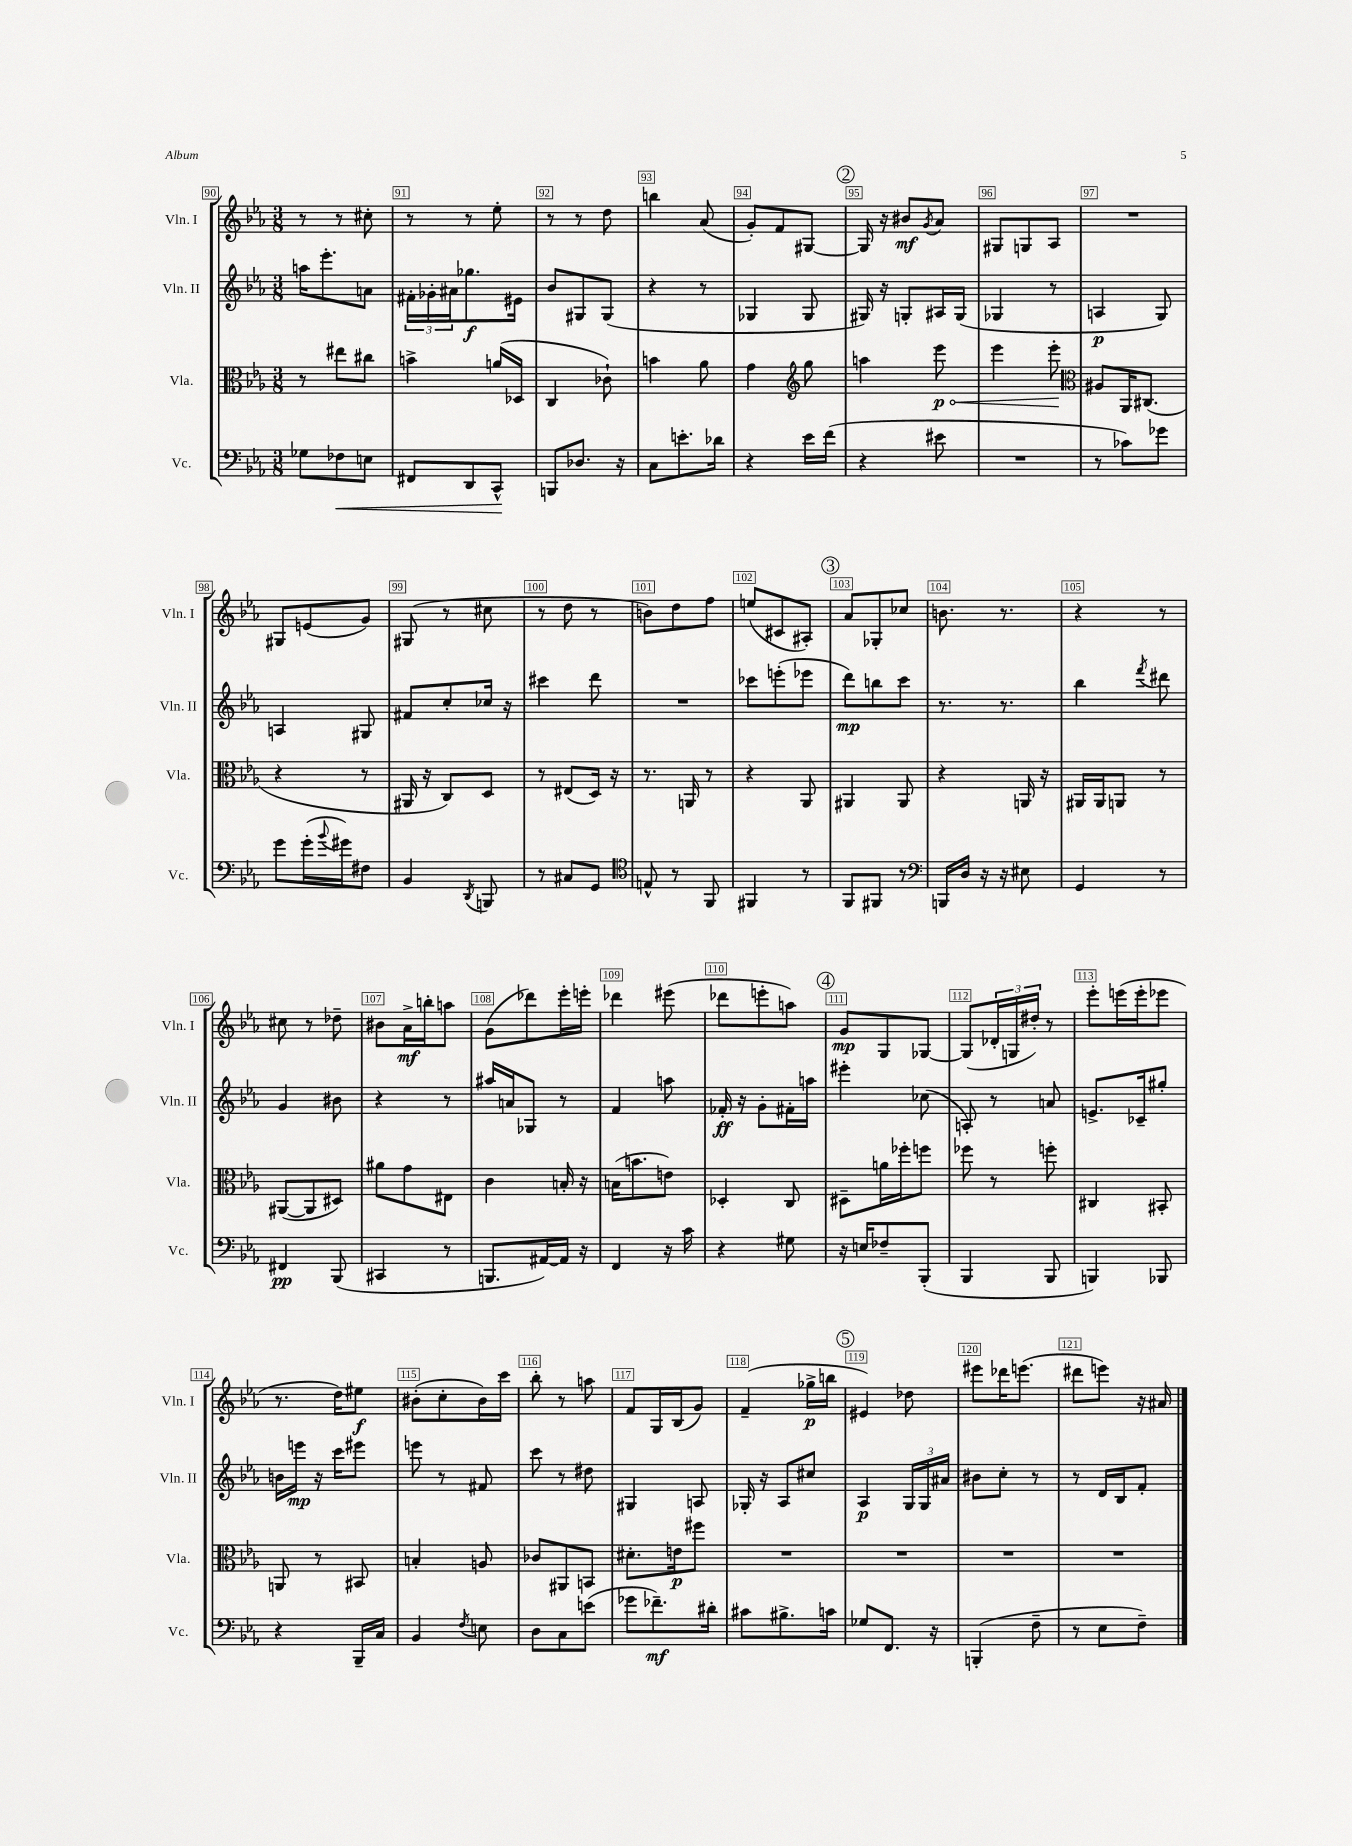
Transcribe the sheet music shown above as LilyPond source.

<<
\new StaffGroup <<
\new Staff = "s0" \with { instrumentName = "Vln. I" shortInstrumentName = "Vln. I" } {
    \clef treble \key ees \major \numericTimeSignature \time 3/8
    r8 r8 cis''8-. |
    r8 r8 ees''8-. |
    r8 r8 d''8 |
    b''4 aes'8( |
    g'8-.) f'8 gis8~ |
    \mark \markup { \circle "2" } gis16 r16 bis'8\mf \acciaccatura { g'8 } aes'8 |
    gis8 g8 aes8 |
    R4. |
    gis8 e'8( g'8) |
    gis8( r8 cis''8 |
    r8 d''8 r8 |
    b'8) d''8 f''8 |
    e''8( cis'8 ais8-.) |
    \mark \markup { \circle "3" } aes'8 ges8-. ces''8 |
    b'8. r8. |
    r4 r8 |
    cis''8 r8 des''8-- |
    bis'8 aes'16->\mf b''16-. a''8 |
    g'8( des'''8) ees'''16-. e'''16-. |
    des'''4 eis'''8( |
    des'''8 e'''8-. a''8) |
    \mark \markup { \circle "4" } g'8\mp g8 ges8~ |
    ges8( \tuplet 3/2 { des'16-. g16 dis''16-.) } r8 |
    ees'''8-. e'''16( e'''16-. ees'''8 |
    r8. d''16) eis''8\f |
    bis'8-.( c''8-. bis'16) c'''16 |
    bes''8-. r8 a''8 |
    f'8 g16 bes16( g'8) |
    f'4--( ges''16->\p b''16 |
    \mark \markup { \circle "5" } eis'4) des''8 |
    eis'''8 des'''16 e'''8.( |
    dis'''8 e'''8) r16 ais'16 \bar "|." |
}
\new Staff = "s1" \with { instrumentName = "Vln. II" shortInstrumentName = "Vln. II" } {
    \clef treble \key ees \major \numericTimeSignature \time 3/8
    a''16 ees'''8.-. a'8 |
    \tuplet 3/2 { fis'16-. ges'16-. ais'16 } ges''8.\f eis'16 |
    bes'8 gis8 gis8( |
    r4 r8 |
    ges4 ges8 |
    \mark \markup { \circle "2" } gis16) r16 g8-. ais16 g16( |
    ges4 r8 |
    a4\p g8) |
    a4 gis8 |
    fis'8 c''8-. ces''16 r16 |
    cis'''4 d'''8 |
    R4. |
    ces'''8 e'''8-.( ees'''8 |
    \mark \markup { \circle "3" } d'''8\mp) b''8 c'''8 |
    r8. r8. |
    bes''4 \acciaccatura { f'''8 } dis'''8 |
    g'4 bis'8 |
    r4 r8 |
    ais''16 a'16 ges8 r8 |
    f'4 a''8 |
    fes'16-.\ff r16 g'8-. fis'16-. a''16 |
    \mark \markup { \circle "4" } eis'''4-. ces''8( |
    a8-.) r8 a'8 |
    e'8.-> ces'16-- gis''8-. |
    b'16 e'''16\mp r16 c'''16 eis'''8 |
    e'''8 r8 fis'8 |
    c'''8 r8 dis''8 |
    gis4 a8 |
    ges16-. r16 aes8 cis''8 |
    \mark \markup { \circle "5" } aes4\p \tuplet 3/2 { g16 g16 ais'16 } |
    bis'8 c''8-. r8 |
    r8 d'16 bes16 f'8-. \bar "|." |
}
\new Staff = "s2" \with { instrumentName = "Vla." shortInstrumentName = "Vla." } {
    \clef alto \key ees \major \numericTimeSignature \time 3/8
    r8 eis''8 cis''8 |
    b'4-> a'16( des16 |
    c4 ces'8-!) |
    b'4 aes'8 |
    g'4 \clef treble g''8 |
    \mark \markup { \circle "2" } a''4 \once \override Hairpin.circled-tip = ##t ees'''8\p\< |
    ees'''4 ees'''8-.\! |
    \clef alto ais8 aes,16 cis8.( |
    r4 r8 |
    ais,16 r16 c8) d8 |
    r8 eis8( d16) r16 |
    r8. a,16 r8 |
    r4 aes,8 |
    \mark \markup { \circle "3" } ais,4 ais,8 |
    r4 a,16 r16 |
    ais,16 ais,16 a,8 r8 |
    ais,8~( ais,8 dis8) |
    ais'8 g'8 eis8 |
    c'4 b16-. r16 |
    b16( b'8. e'8) |
    des4-. c8 |
    \mark \markup { \circle "4" } dis8-- a'16 fes''16-. f''8 |
    fes''8 r8 f''8-. |
    cis4 bis,8-. |
    a,8 r8 bis,8 |
    b4-. a8 |
    ces'8 ais,8 b,8 |
    dis'8.-. e'16\p fis''8 |
    R4. |
    \mark \markup { \circle "5" } R4. |
    R4. |
    R4. \bar "|." |
}
\new Staff = "s3" \with { instrumentName = "Vc." shortInstrumentName = "Vc." } {
    \clef bass \key ees \major \numericTimeSignature \time 3/8
    ges8 fes8\< e8 |
    fis,8 d,8 c,8-^\! |
    b,,8 des8. r16 |
    c8 e'8.-. des'16 |
    r4 ees'16 f'16( |
    \mark \markup { \circle "2" } r4 eis'8 |
    R4. |
    r8 ces'8) ges'8 |
    g'8 g'16-.( \appoggiatura { bes'8 } gis'16) fis8 |
    bes,4 \acciaccatura { d,8 } b,,8 |
    r8 cis8 g,8 |
    \clef tenor e8-^ r8 f,8 |
    fis,4 r8 |
    \mark \markup { \circle "3" } f,8 fis,8 r8 |
    \clef bass b,,16 d16 r16 r16 eis8 |
    g,4 r8 |
    fis,4\pp bes,,8( |
    cis,4 r8 |
    b,,8. ais,16~) ais,16 r16 |
    f,4 r16 c'16 |
    r4 gis8 |
    \mark \markup { \circle "4" } r16 e16 fes8-- bes,,8-.( |
    bes,,4 bes,,8 |
    b,,4) bes,,8 |
    r4 bes,,16-- c16 |
    bes,4 \acciaccatura { f8 } e8 |
    d8 c8 e'8( |
    ges'8 fes'8.--\mf) dis'16-. |
    cis'8 bis8.-> c'16 |
    \mark \markup { \circle "5" } ges8 f,8. r16 |
    b,,4-.( f8-- |
    r8 ees8 f8--) \bar "|." |
}
>>
>>
\layout { \context { \Score currentBarNumber = #90 \override BarNumber.break-visibility = ##(#f #t #t) barNumberVisibility = #all-bar-numbers-visible \override BarNumber.stencil = #(make-stencil-boxer 0.1 0.3 ly:text-interface::print) } }
